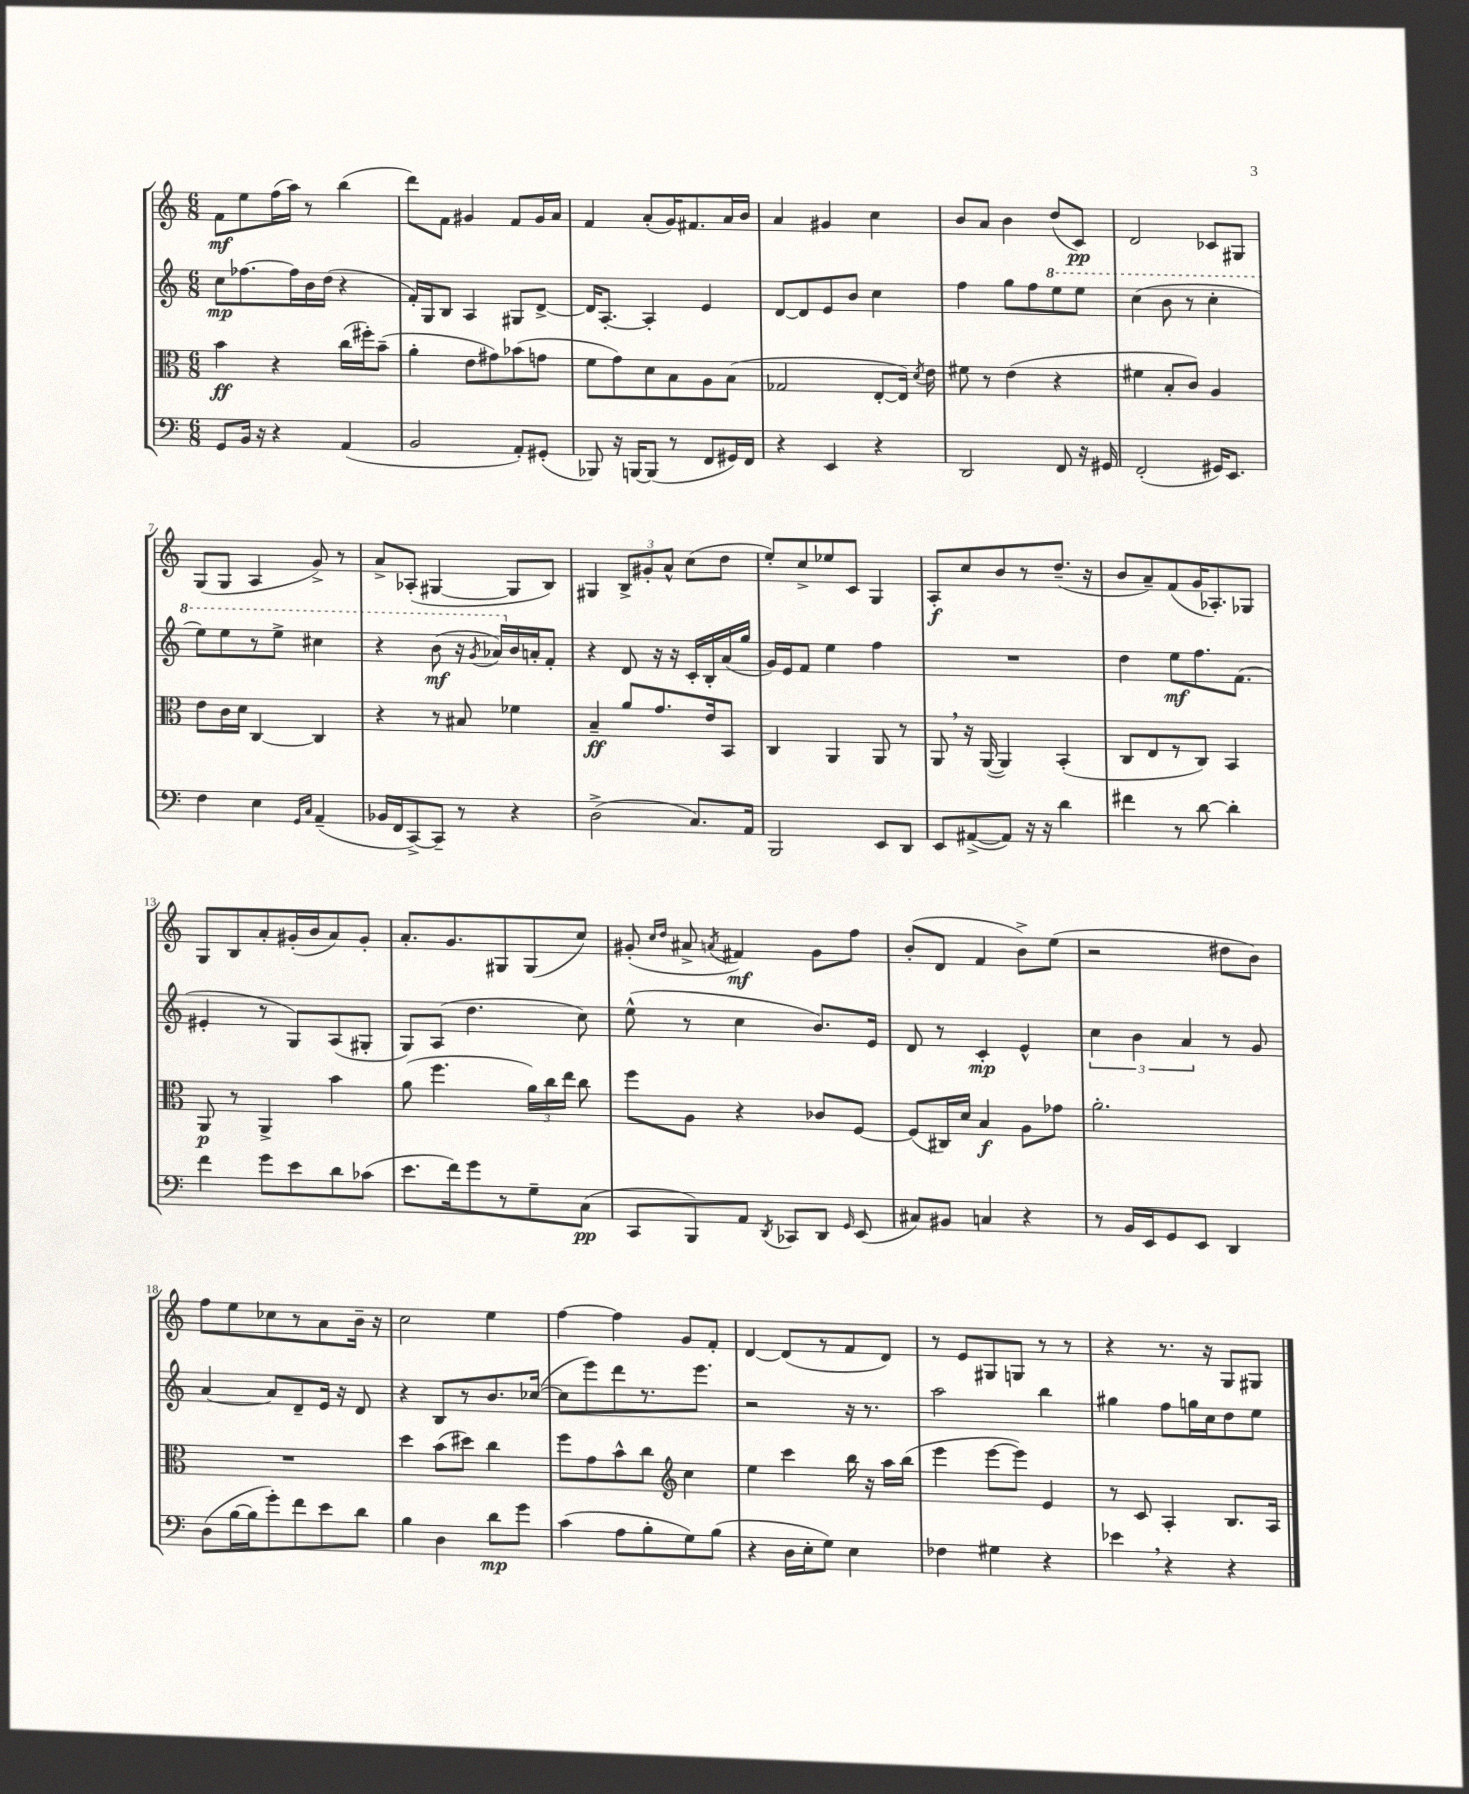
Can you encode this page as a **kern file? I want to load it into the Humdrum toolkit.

**kern	**dynam	**kern	**dynam	**kern	**dynam	**kern	**dynam
*part4	*part4	*part3	*part3	*part2	*part2	*part1	*part1
*staff4	*staff4	*staff3	*staff3	*staff2	*staff2	*staff1	*staff1
*clefF4	*	*clefC3	*	*clefG2	*	*clefG2	*
*k[]	*	*k[]	*	*k[]	*	*k[]	*
*M6/8	*	*M6/8	*	*M6/8	*	*M6/8	*
=1	=1	=1	=1	=1	=1	=1	=1
8GG/L	.	4b\	ff	8cc\L	mp	8f\L	mf
16BB/Jk	.	.	.	[8.ff-X\	.	8ee\	.
16r	.	.	.	.	.	.	.
4r	.	4r	.	.	.	(16ff\L	.
.	.	.	.	16ff-\L]	.	16aa\JJ)	.
.	.	.	.	16b\	.	8r	.
.	.	.	.	(16dd\JJ	.	.	.
(4AA/	.	(16cc\LL	.	4r	.	(4bb\	.
.	.	16ff#X'\J)	.	.	.	.	.
.	.	(8b~\J	.	.	.	.	.
=2	=2	=2	=2	=2	=2	=2	=2
2BB/	.	4a'\	.	16f'/LL)	.	8ddd\L)	.
.	.	.	.	16G/J	.	.	.
.	.	.	.	8B/J	.	8f\J	.
.	.	8e\L	.	4A/	.	4g#X/	.
.	.	8g#X\)	.	.	.	.	.
8AA'/L)	.	(8b-X\	.	8G#X/L	.	8f/L	.
(8GG#X'/J	.	8gn\J	.	[8d^/J	.	16g#/L	.
.	.	.	.	.	.	16a/JJ	.
=3	=3	=3	=3	=3	=3	=3	=3
8BBB-X/)	.	8f\L	.	16d/KL]	.	4f/	.
.	.	.	.	[8.A'/J	.	.	.
16r	.	8g\)	.	.	.	.	.
[16BBBn/KL	.	.	.	.	.	.	.
(8BBB/J]	.	8d\	.	4A'/]	.	(8a'/L	.
8r	.	8B\	.	.	.	16g/K)	.
.	.	.	.	.	.	8.f#X/	.
8FF/L	.	8A\	.	4e/	.	.	.
16GG#X/L)	.	(8B\J	.	.	.	16a/L	.
16FF/JJ	.	.	.	.	.	16b/JJ	.
=4	=4	=4	=4	=4	=4	=4	=4
4r	.	2G-X/	.	[8d/L	.	4a/	.
.	.	.	.	8d/]	.	.	.
4EE/	.	.	.	8e/	.	4g#X/	.
.	.	.	.	8b/J	.	.	.
4r	.	[8E'/L	.	4cc\	.	4cc\	.
.	.	16E/Jk])	.	.	.	.	.
.	.	8qd/	.	.	.	.	.
.	.	16e\	.	.	.	.	.
=5	=5	=5	=5	=5	=5	=5	=5
2DD/	.	8f#X\	.	4ff\	.	8b/L	.
.	.	8r	.	.	.	8a/J	.
.	.	(4e\	.	8gg\L	.	4b\	.
.	.	.	.	8ff\	.	.	.
*	*	*	*	*8va	*	*	*
8FF/	.	4r	.	8eee\	.	(8dd/L	.
16r	.	.	.	8eee\J	.	8c/J)	pp
16GG#X/	.	.	.	.	.	.	.
=6	=6	=6	=6	=6	=6	=6	=6
(2FF'/	.	4f#X\	.	(4ccc\	.	2d/	.
.	.	8B'/L	.	8bb\	.	.	.
.	.	8c/J)	.	8r	.	.	.
16GG#X/KL)	.	4A/	.	4ccc'\	.	8c-X/L	.
8.EE/J	.	.	.	.	.	.	.
.	.	.	.	.	.	8G#X/J	.
!!LO:LB:g=z
=7	=7	=7	=7	=7	=7	=7	=7
4F\	.	8e\L	.	8eee\L)	.	(8G/L	.
.	.	16c\L	.	8eee\	.	8G/J	.
.	.	16d\JJ	.	.	.	.	.
4E\	.	[4C/	.	8r	.	4A/	.
.	.	.	.	8eee^\J	.	.	.
16qqGG/LL	.	.	.	.	.	.	.
16qqC/JJ	.	.	.	.	.	.	.
(4AA~/	.	4C/]	.	4ccc#X\	.	8g^/)	.
.	.	.	.	.	.	8r	.
=8	=8	=8	=8	=8	=8	=8	=8
16BB-X/LL	.	4r	.	4r	.	8a^/L	.
16FF/J	.	.	.	.	.	.	.
[8CC^/)	.	.	.	.	.	(8A-X'/J	.
8CC~/J]	.	8r	.	(8bb\	mf	[4G#X/	.
8r	.	8B#X/	.	16r	.	.	.
.	.	.	.	8qgg/	.	.	.
.	.	.	.	16aa-X/LL)	.	.	.
*	*	*	*	*X8va	*	*	*
4r	.	4f-X\	.	16b/	.	8G#/L]	.
.	.	.	.	16an'/J	.	.	.
.	.	.	.	8f'/J	.	8B/J)	.
=9	=9	=9	=9	=9	=9	=9	=9
(2D^\	.	4B~/	ff	4r	.	4G#X/	.
.	.	8a/L	.	8d/	.	12B^/L	.
.	.	.	.	.	.	12g#X'/	.
.	.	8.g/	.	16r	.	.	.
.	.	.	.	.	.	12a^^/J	.
.	.	.	.	16r	.	.	.
8.C/L)	.	.	.	16c'/LL	.	(8cc\L	.
.	.	16e/k	.	16B'/	.	.	.
.	.	8BB/J	.	(16a/	.	8dd\J	.
16AA/Jk	.	.	.	16gg/JJ	.	.	.
=10	=10	=10	=10	=10	=10	=10	=10
2BBB/	.	4C/	.	16g/LL)	.	8ee'/L)	.
.	.	.	.	16e/J	.	.	.
.	.	.	.	8f/J	.	8cc^/	.
.	.	4AA/	.	4ee\	.	8ee-X/	.
.	.	.	.	.	.	8c/J	.
8EE/L	.	8AA/	.	4ff\	.	4G/	.
8DD/J	.	8r	.	.	.	.	.
=11	=11	=11	=11	=11	=11	=11	=11
8EE/L	.	8AA,/	.	2.r	.	8A'/L	f
([8AA#X^/	.	16r	.	.	.	8cc/	.
.	.	([16AA/	.	.	.	.	.
8AA#/J])	.	4AA/])	.	.	.	8b/	.
16r	.	.	.	.	.	8r	.
16r	.	.	.	.	.	.	.
4d\	.	(4BB'/	.	.	.	(8.dd~/J	.
.	.	.	.	.	.	16r	.
=12	=12	=12	=12	=12	=12	=12	=12
4f#X\	.	8C/L	.	4dd\	.	8b/L	.
.	.	8E/	.	.	.	8a~/)	.
8r	.	8r	.	8ee\L	mf	(8f/	.
[8d\	.	8C/J)	.	8.ff\	.	16g/K	.
.	.	.	.	.	.	8.A-X'/)	.
4d'\]	.	4BB/	.	.	.	.	.
.	.	.	.	(8.f\J	.	.	.
.	.	.	.	.	.	8G-X/J	.
!!LO:LB:g=z
=13	=13	=13	=13	=13	=13	=13	=13
4f\	.	8AA/	p	4e#X'/	.	8G/L	.
.	.	8r	.	.	.	8B/	.
8g\L	.	4AA^/	.	8r	.	8a'/	.
8e\	.	.	.	8G/L)	.	(16g#X'/L	.
.	.	.	.	.	.	16b/J	.
8d\	.	4b\	.	(8A/	.	8a/)	.
(8c-X\J	.	.	.	8G#X'/J	.	8g#'/J	.
=14	=14	=14	=14	=14	=14	=14	=14
8.e\L	.	(8a\	.	8G/L)	.	8.a'/L	.
.	.	4.ff\	.	(8A/J	.	.	.
16f\k)	.	.	.	.	.	8.g/	.
8g\	.	.	.	4.dd\	.	.	.
8r	.	.	.	.	.	8G#X/	.
8G~\	.	24a\LL)	.	.	.	(8G#/	.
.	.	24cc\	.	.	.	.	.
.	.	24ee\JJ	.	.	.	.	.
(8C\J	pp	8cc\	.	8cc\)	.	8cc/J)	.
=15	=15	=15	=15	=15	=15	=15	=15
8CC/L	.	8ff\L	.	(8ee^^\	.	(8g#X'/	.
.	.	.	.	.	.	16qqcc/LL	.
.	.	.	.	.	.	16qqdd/JJ	.
8BBB/)	.	8A\J	.	8r	.	8a#X^/	.
.	.	.	.	.	.	8qan/	.
8AA/J	.	4r	.	4cc\	.	4f#X/)	mf
8qDD/	.	.	.	.	.	.	.
8CC-X/L	.	.	.	.	.	.	.
8DD/J	.	8c-X/L	.	8.b/L)	.	8g#\L	.
16qqGG/	.	.	.	.	.	.	.
(8EE/	.	[8F/J	.	.	.	8ff\J	.
.	.	.	.	16e/Jk	.	.	.
=16	=16	=16	=16	=16	=16	=16	=16
8C#X/L)	.	(8F/L]	.	8d/	.	(8b'/L	.
8BB#X/J	.	16C#X/L)	.	8r	.	8d/J	.
.	.	16d/JJ	.	.	.	.	.
4Cn/	.	4B/	f	4c'/	mp	4f/	.
4r	.	8A\L	.	4e^^/	.	8b^\L)	.
.	.	8g-X\J	.	.	.	(8ee\J	.
=17	=17	=17	=17	=17	=17	=17	=17
8r	.	2.a'\	.	6cc\	.	2r	.
16BB/LL	.	.	.	.	.	.	.
.	.	.	.	6b\	.	.	.
16EE/J	.	.	.	.	.	.	.
8GG/	.	.	.	.	.	.	.
.	.	.	.	6a/	.	.	.
8EE/J	.	.	.	.	.	.	.
4DD/	.	.	.	8r	.	8dd#X\L	.
.	.	.	.	8g/	.	8b\J)	.
!!LO:LB:g=z
=18	=18	=18	=18	=18	=18	=18	=18
(8D\L	.	2.r	.	[4a/	.	8ff\L	.
[16B\L	.	.	.	.	.	8ee\	.
16B\J]	.	.	.	.	.	.	.
8g'\)	.	.	.	8a/L]	.	8cc-X\	.
8f\	.	.	.	8d~/	.	8r	.
8e\	.	.	.	16e/Jk	.	8a\	.
.	.	.	.	16r	.	.	.
8d\J	.	.	.	8d/	.	16b~\Jk	.
.	.	.	.	.	.	16r	.
=19	=19	=19	=19	=19	=19	=19	=19
4B\	.	4dd\	.	4r	.	2cc\	.
4D\	.	(8b\L	.	8B/L	.	.	.
.	.	8dd#X\J)	.	8r	.	.	.
8d\L	mp	4cc\	.	8.b/	.	4ee\	.
8g\J	.	.	.	.	.	.	.
.	.	.	.	([16cc-X/Jk	.	.	.
=20	=20	=20	=20	=20	=20	=20	=20
(4c\	.	8ff\L	.	8cc-\L]	.	[4ff\	.
.	.	8g\	.	8eee\)	.	.	.
8A\L	.	8b^^\	.	8ddd\	.	4ff\]	.
8B'\	.	8cc\J	.	8.r	.	.	.
*	*	*clefG2	*	*	*	*	*
8G\)	.	4cc\	.	.	.	8g/L	.
.	.	.	.	8.eee\J	.	.	.
(8B\J	.	.	.	.	.	8f'/J	.
=21	=21	=21	=21	=21	=21	=21	=21
4r	.	4ee\	.	2r	.	[4d/	.
16D\LL	.	4ccc\	.	.	.	(8d/L]	.
16E'\J	.	.	.	.	.	.	.
8G\J)	.	.	.	.	.	8r	.
4E\	.	16bb\	.	16r	.	8f/	.
.	.	16r	.	8.r	.	.	.
.	.	16aa\LL	.	.	.	8d/J)	.
.	.	(16bb\JJ	.	.	.	.	.
=22	=22	=22	=22	=22	=22	=22	=22
4F-X\	.	4eee\	.	2aa\	.	8r	.
.	.	.	.	.	.	8e/L	.
4G#X\	.	[8eee\L	.	.	.	8G#X/	.
.	.	8eee\J])	.	.	.	8Gn/J	.
4r	.	4e/	.	4bb\	.	8r	.
.	.	.	.	.	.	8r	.
=23	=23	=23	=23	=23	=23	=23	=23
4e-X,\	.	8r	.	4gg#X\	.	4r	.
.	.	8c/	.	.	.	.	.
4r	.	4A'/	.	8ff\L	.	8.r	.
.	.	.	.	16ggn\L	.	.	.
.	.	.	.	16cc\J	.	16r	.
4r	.	8.B/L	.	8dd\	.	8G/L	.
.	.	.	.	8ee\J	.	8G#X/J	.
.	.	16A/Jk	.	.	.	.	.
==	==	==	==	==	==	==	==
*-	*-	*-	*-	*-	*-	*-	*-
